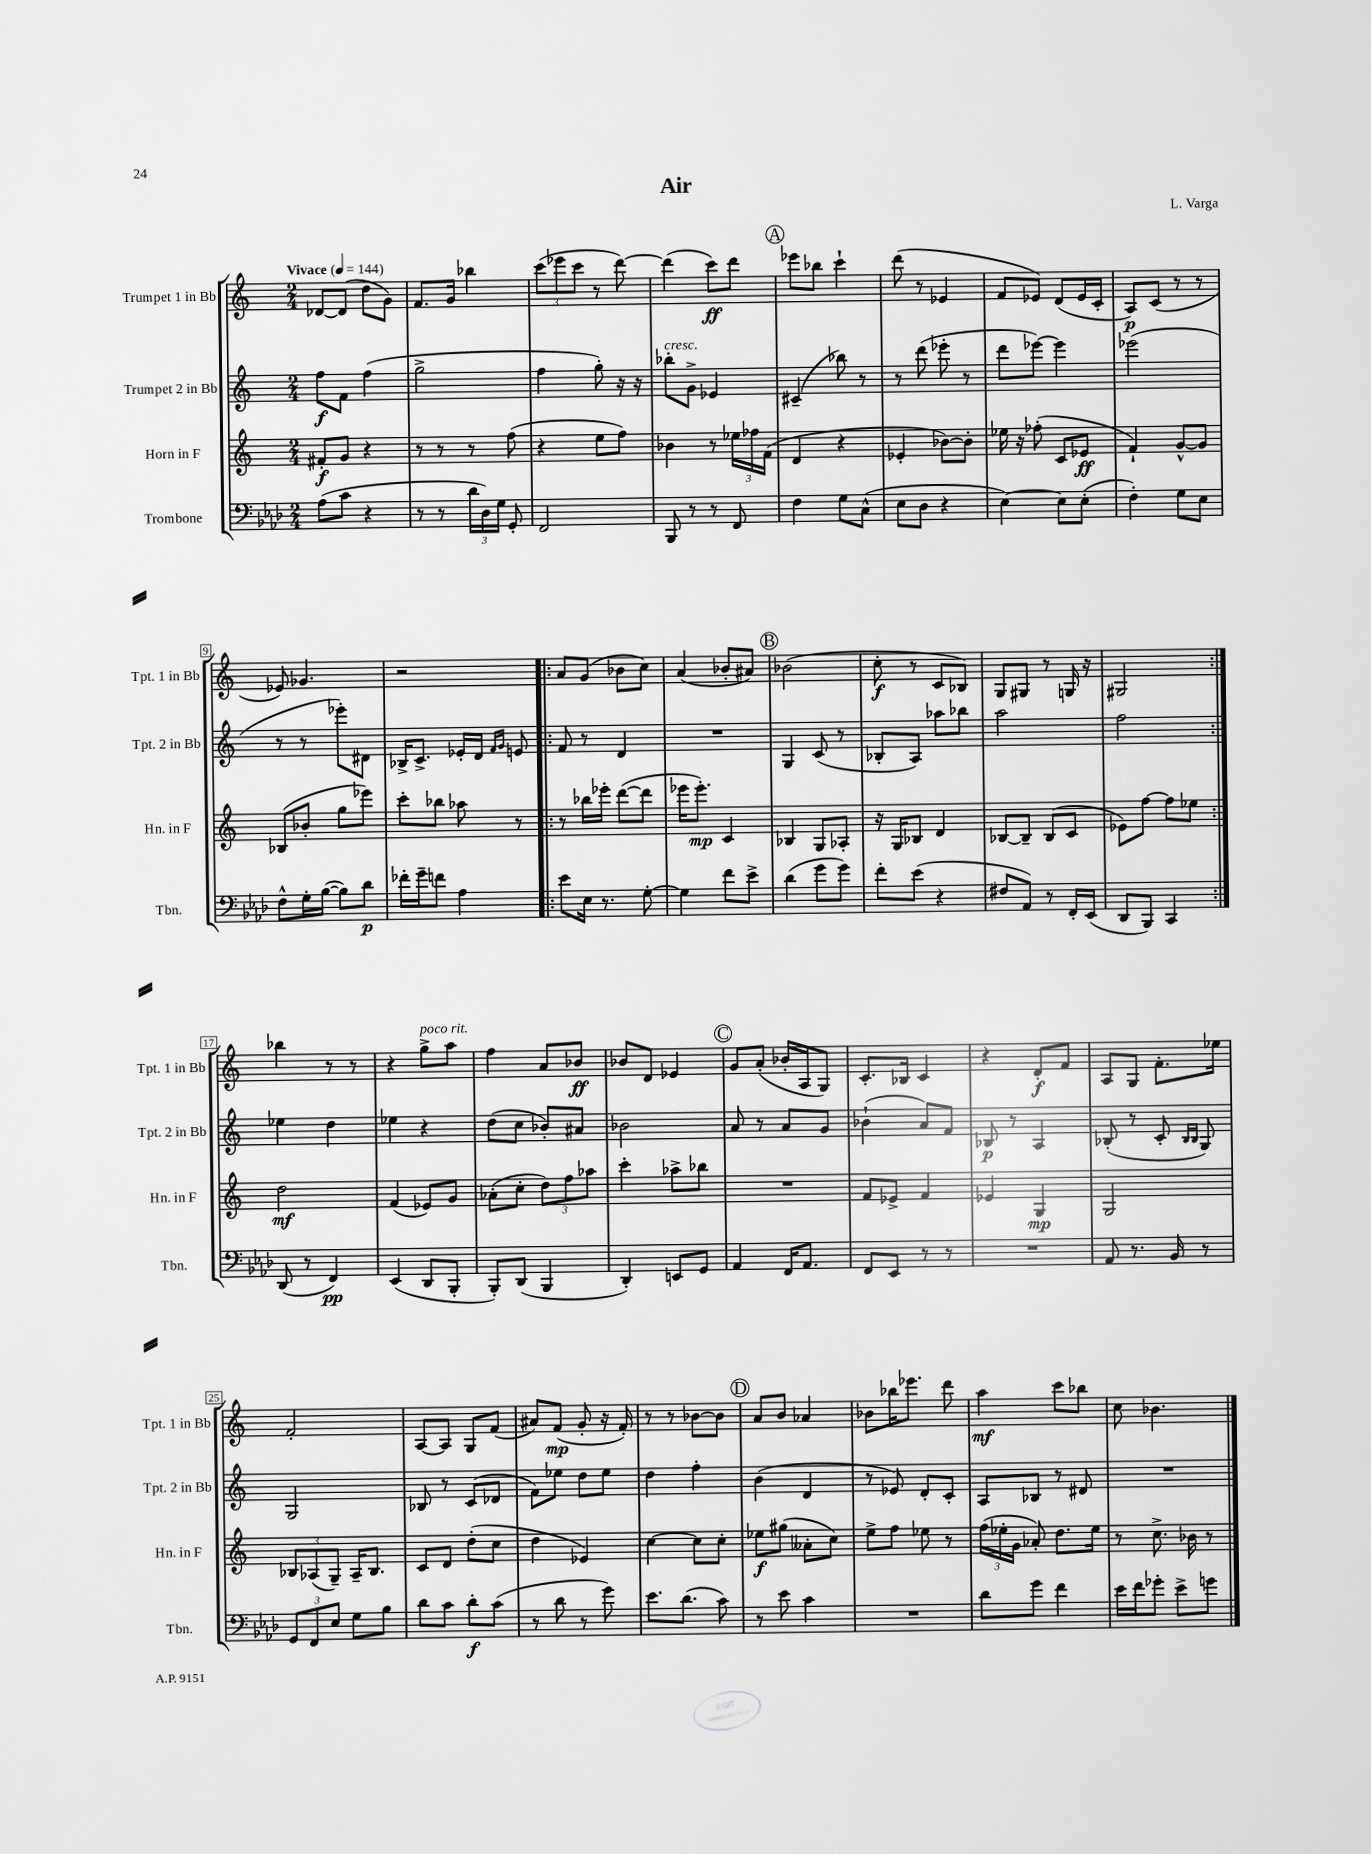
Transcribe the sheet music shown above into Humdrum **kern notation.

**kern	**kern	**kern	**kern
*staff4	*staff3	*staff2	*staff1
*clefF4	*clefG2	*clefG2	*clefG2
*k[b-e-a-d-]	*k[]	*k[]	*k[]
*M2/4	*M2/4	*M2/4	*M2/4
*MM144	*MM144	*MM144	*MM144
(8A-\L	8f#'/L	8ff\L	[8d-/L
8c\J	8g/J	8f\J	(8d-/]J
4r	4r	(4ff\	8dd\L
.	.	.	8g\J)
=	=	=	=
8r	8r	2gg^\	8.f/L
8r	8r	.	.
.	.	.	16g/Jk
24d-\LL	8r	.	4bb-\
24D-\)	.	.	.
24G\JJ	.	.	.
8GG'/	(8ff\	.	.
=	=	=	=
2FF/	4r	4ff\	(12ccc\L
.	.	.	12eee-\
.	.	.	12ccc\J
.	8ee\L	8gg'\)	8r
.	8ff\J)	16r	[8ddd\)
.	.	16r	.
=	=	=	=
8BBB-/	4b-\	8bb-'\L	(4ddd\]
8r	.	8g^\J	.
8r	8r	4e-/	8ccc\L)
8FF/	24ee-\LL	.	8ddd\J
.	24ff-\	.	.
.	(24f\JJ	.	.
=	=	=	=
4F\	4d/	(4c#~/	8eee-\L
.	.	.	8bb-\J
8G\L	4r	8bb-\)	4ccc`\
(8C^^\J	.	8r	.
=	=	=	=
8E-\L	4e-'/	8r	(8ddd\
8D-\J	.	(8ddd\	8r
4r	[8b-\L)	8eee-'\	4e-/
.	8b-'\]J	8r	.
=	=	=	=
[4E-\)	16ee-\	8ddd\L	8f/L
.	16r	.	.
.	(8ff-'\	[8eee-\J)	8e-/J)
8E-\]L	8c/L	4eee-\]	(8d/L
(8E-'\J	8e-/J	.	16e-/L
.	.	.	16c'/JJ
=	=	=	=
4F'\)	4f`/)	(2eee-\	8A/L)
.	.	.	(8c/J
8G\L	[8g^^/L	.	8r
8E-\J	8g/]J	.	8r
=	=	=	=
8F^^\L	(8B-/L	8r	8e-/)
16G'\L	8b-'/J	8r	4.g-/
([16B-\JJ	.	.	.
8B-\]L)	8gg\L	8eee-'\L)	.
8d-\J	8eee-\J)	8d#\J	.
=	=	=	=
16f-'\LL	8ccc'\L	16B-^/LK	2r
16g~\J	.	8.c^/J	.
8f\J	8bb-\J	.	.
4A-\	8aa-\	16e-'/LL	.
.	.	16d/JJ	.
.	.	16qqf/LL	.
.	.	16qqg/JJ	.
.	8r	8e/	.
=!|:	=!|:	=!|:	=!|:
8e-\L	8r	8f/	8a/L
16E-\Jk	16bb-\LL	8r	(8g/J
8.r	16eee-'\JJ	.	.
.	([8ddd\L	4d/	8b-\L
[8G'\	8ddd\]J	.	8cc\J)
=	=	=	=
4G\]	16eee-\LK	2r	(4a/
.	8.eee-'\J)	.	.
8f\L	4c/	.	8b-'/L
8e-^\J	.	.	8a#/J)
=	=	=	=
(4d-\	4B-/	4G/	(2b-\
8g\L	8G/L	(8c/	.
8g\J)	8A-'/J	8r	.
=	=	=	=
8f'\L	16r	8B-'/L	8cc'\
.	16G/LK	.	.
(8e-\J	8B-/J	8A/J)	8r
4r	4d/	8aa-\L	8c/L
.	.	8bb-\J	8B-/J)
=	=	=	=
8F#/L	[8B-/L	2aa\	8G/L
8AA-/J)	8B-~/]J	.	8G#/J
8r	(8B-/L	.	8r
16FF'/LL	8c/J	.	16G/
(16EE-/JJ	.	.	16r
=	=	=	=
8DD-/L	8e-\L)	2ff\	2G#/
8BBB-/J)	[8ff\J	.	.
4CC/	8ff\]L	.	.
.	8ee-\J	.	.
=:|!	=:|!	=:|!	=:|!
(8DD-/	2dd\	4ee-\	4bb-\
8r	.	.	.
4FF/)	.	4dd\	8r
.	.	.	8r
=	=	=	=
(4EE-/	(4f/	4ee-\	4r
8DD-/L	8e-/L)	4r	8gg^\L
8BBB-'/J	8g/J	.	8aa\J
=	=	=	=
8BBB-'/L)	(8a-'\L	(8dd\L	4ff\
(8DD-/J	8cc'\J	8cc\J	.
4BBB-/	12dd\L)	8b-'/L)	8a/L
.	12ff\	.	.
.	.	8a#/J	8b-/J
.	12aa-\J	.	.
=	=	=	=
4DD-'/)	4ccc'\	2b-\	8b-/L
.	.	.	8d/J
8EE/L	8aa-^\L	.	4e-/
8GG/J	8bb-\J	.	.
=	=	=	=
4AA-/	2r	8a/	8g/L
.	.	8r	(8a'/J
16FF/LK	.	8a/L	16b-'/LL
8.AA-/J	.	.	16A/J
.	.	8g/J	8G/J)
=	=	=	=
8FF/L	8f/L	(4b-`\	8.c'/L
8EE-/J	8e-^/J	.	.
.	.	.	16B-/Jk
8r	4f/	8a/L)	4c/
8r	.	8f/J	.
=	=	=	=
2r	4e-/	8B-/	4r
.	.	8r	.
.	4G/	4A/	8d'/L
.	.	.	8f/J
=	=	=	=
8AA-/	2G/	(8B-'/	8A/L
8.r	.	8r	8G/J
.	.	8c'/	8.f'\L
16BB-/	.	.	.
.	.	16qqB-/LL	.
.	.	16qqB-/JJ	.
8r	.	8G/)	.
.	.	.	16ee-\Jk
=	=	=	=
12GG/L	12B-/L	2G/	2f'/
12FF/	(12A-/	.	.
12E-/J	12G~/J)	.	.
8G\L	16A-~/LK	.	.
.	8.B-/J	.	.
8B-\J	.	.	.
=	=	=	=
8d-\L	8c/L	8B-/	[8A/L
8c\J	8d/J	8r	8A/]J
8d-'\L	(8dd'\L	(8c/L	8G/L
(8c\J	8cc\J	8d-/J	(8f/J
=	=	=	=
8r	4dd\	8f\L)	8a#/L)
8d-\	.	8ee-\J	(8f/J
8r	4e-/)	8dd\L	8g'/
8g\)	.	8ee-\J	16r
.	.	.	16f'/)
=	=	=	=
8.e-\L	[4cc\	4dd\	8r
.	.	.	8r
(8.d-\J	.	.	.
.	8cc\]L	4ff'\	[8b-\L
8c\)	8cc'\J	.	8b-\]J
=	=	=	=
8r	8ee-\L	(4b\	8a/L
8e-\	(8gg#\J	.	8b/J
4c\	8a--'\L	4d/	4a-/
.	8cc\J)	.	.
=	=	=	=
2r	8ee^\L	8r	8b-\L
.	8ff\J	8e-/)	16bb-\K
.	.	.	8.eee-\J
.	8ee-\	8d'/L	.
.	8r	8c'/J	8ddd\
=	=	=	=
8d-\L	(24ff\LL	8A/L	4aa\
.	24ee-'\	.	.
.	24g\JJ	.	.
8g\J	8a-'/)	8B-/J	.
4f\	8.dd\L	8r	8ccc\L
.	.	8d#/	8bb-\J
.	16ee-\Jk	.	.
=	=	=	=
16e-\LL	8r	2r	8cc\
16f\J	.	.	.
8g-'\J	8.cc^\	.	4.b-\
8e-^\L	.	.	.
.	16b-\	.	.
8g\J	8r	.	.
==	==	==	==
*-	*-	*-	*-
